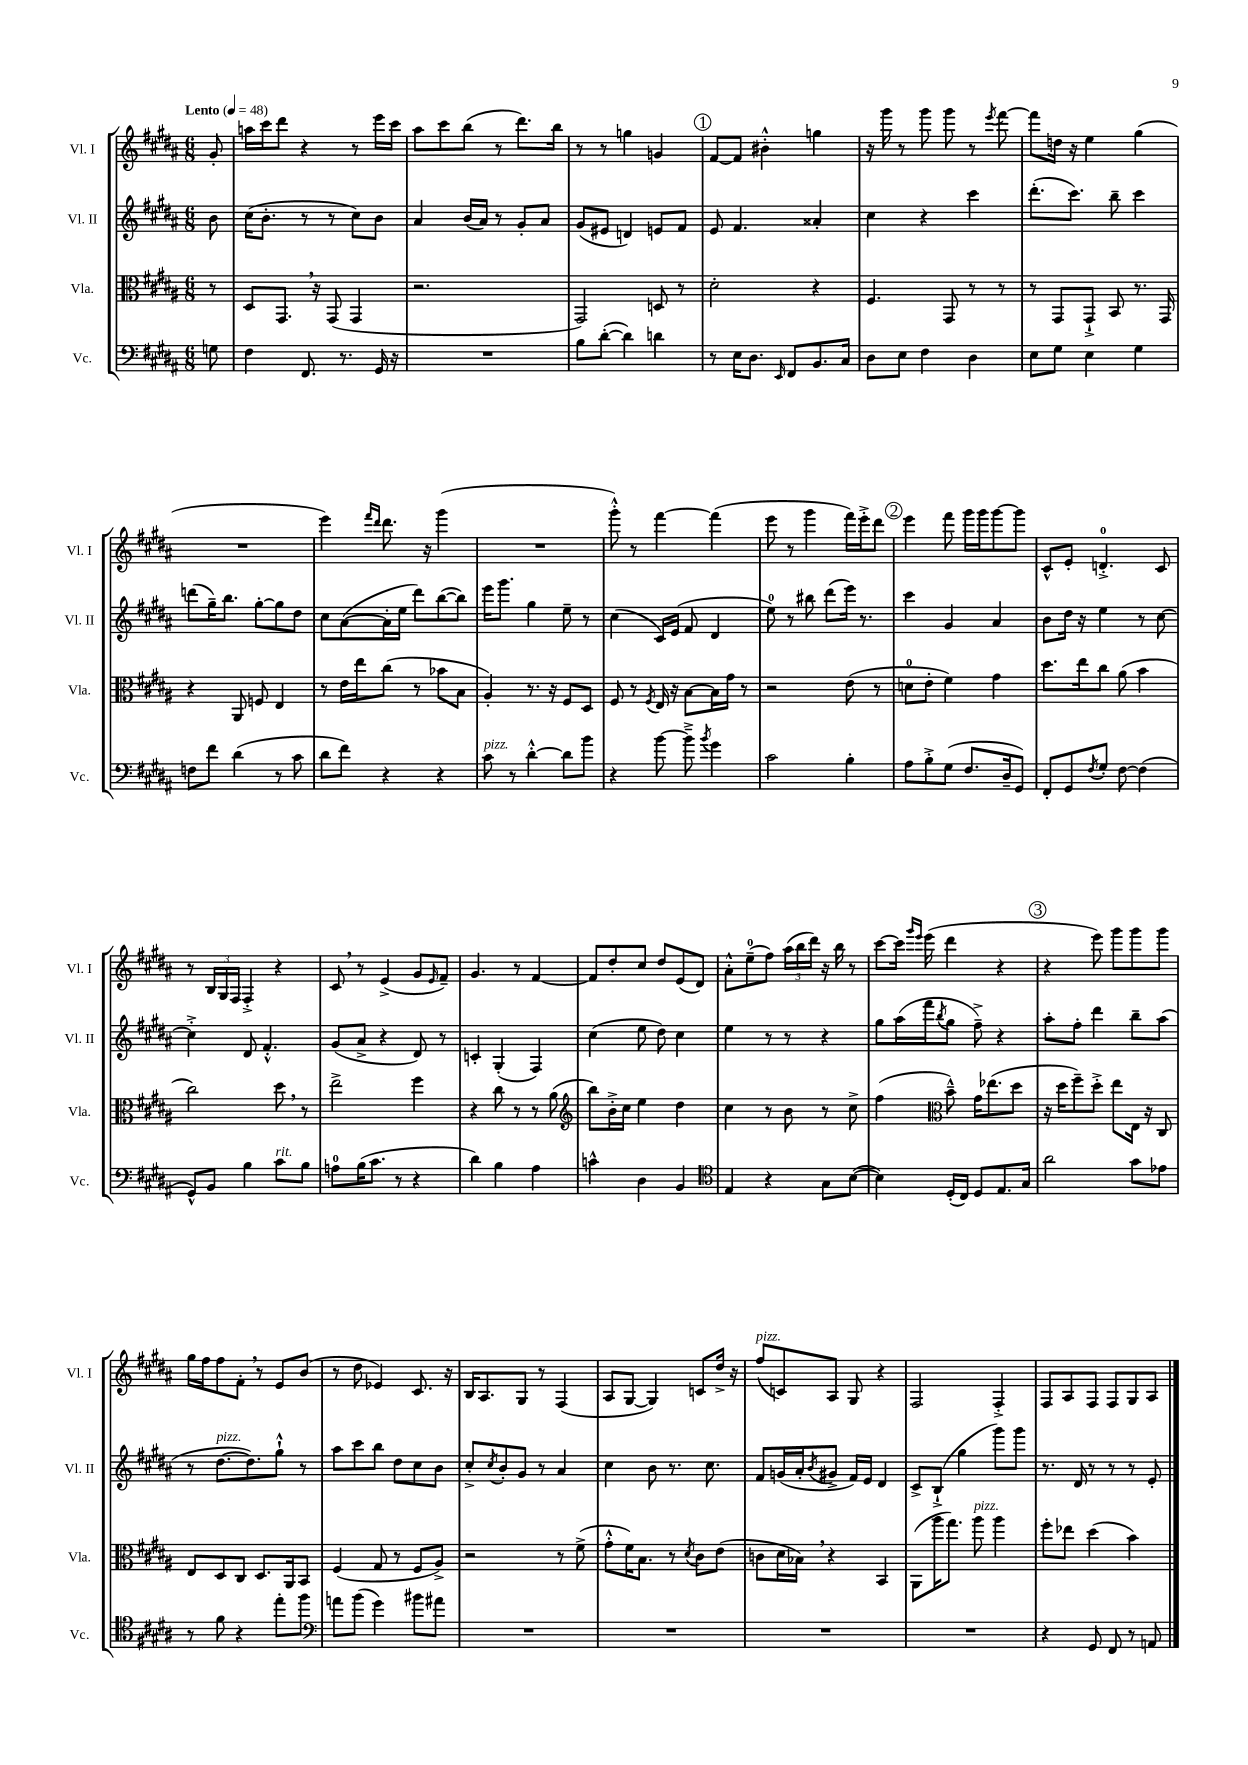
<<
\new StaffGroup <<
\new Staff = "s0" \with { instrumentName = "Vl. I" shortInstrumentName = "Vl. I" } {
    \clef treble \key b \major \numericTimeSignature \time 6/8 \partial 8 \tempo "Lento" 4 = 48
    gis'8-. |
    a''16 cis'''16 dis'''8 r4 r8 e'''16 cis'''16 |
    ais''8 cis'''8 b''8( r8 dis'''8.) b''16 |
    r8 r8 g''4 g'4 |
    \mark \markup { \circle "1" } fis'8~ fis'8 bis'4-.-^ g''4 |
    r16 gis'''16 r8 gis'''8 gis'''8 r8 \acciaccatura { e'''8 } fis'''8~ |
    fis'''8 d''16 r16 e''4 gis''4( |
    R2. |
    e'''4) \grace { fis'''16 dis'''16 } dis'''8. r16 gis'''4( |
    R2. |
    gis'''8-.-^) r8 fis'''4~ fis'''4( |
    e'''8 r8 gis'''4 fis'''16) e'''16-.-> dis'''8 |
    \mark \markup { \circle "2" } e'''4 fis'''8 gis'''16 gis'''16 gis'''8~ gis'''8 |
    cis'8-^ e'8-. d'4.-0-.-> cis'8 |
    r8 \tuplet 3/2 { b16 gis16 fis16 } fis4-.-> r4 |
    cis'8 \breathe r8 e'4->( gis'8 \grace { e'16 } fis'8--) |
    gis'4. r8 fis'4~ |
    fis'8 dis''8-. cis''8 dis''8 e'8( dis'8) |
    ais'8-.-^ e''8-0--( fis''8) \tuplet 3/2 { ais''16( b''16 dis'''16) } r16 b''16 r8 |
    cis'''8~ cis'''16 \grace { gis'''16 e'''16 } e'''16( dis'''4 r4 |
    \mark \markup { \circle "3" } r4 e'''8) gis'''8 gis'''8 gis'''8 |
    gis''16 fis''16 fis''8 fis'8-. \breathe r8 e'8 b'8( |
    r8 dis''8 ees'4) cis'8. r16 |
    b16 ais8. gis8 r8 fis4( |
    ais8 gis8~ gis4) c'8 dis''16-> r16 |
    fis''8^\markup { \italic "pizz." }( c'8) ais8 gis8 r4 |
    fis2 fis4-.-> |
    fis8 ais8 fis8 fis8 gis8 ais8 \bar "|." |
}
\new Staff = "s1" \with { instrumentName = "Vl. II" shortInstrumentName = "Vl. II" } {
    \clef treble \key b \major \numericTimeSignature \time 6/8 \partial 8
    b'8 |
    cis''16( b'8.-. r8 r8 cis''8) b'8 |
    ais'4 b'16( ais'16) r8 gis'8-. ais'8 |
    gis'8( eis'8 d'4) e'8 fis'8 |
    \mark \markup { \circle "1" } e'8 fis'4. aisis'4-. |
    cis''4 r4 cis'''4 |
    dis'''8.-.( cis'''8.) b''8-- cis'''4 |
    d'''8( gis''16--) b''8. gis''8~-. gis''8 dis''8 |
    cis''8 ais'8~( ais'16-. e''16 dis'''8) b''8~( b''8) |
    e'''16 gis'''8. gis''4 e''8-- r8 |
    cis''4( cis'16) e'16( fis'8 dis'4 |
    e''8-0) r8 bis''8 dis'''8( e'''16) r8. |
    \mark \markup { \circle "2" } cis'''4 gis'4 ais'4 |
    b'8 dis''16 r16 e''4 r8 cis''8~ |
    cis''4-.-> dis'8 fis'4.-.-^ |
    gis'8( ais'8-> r4 dis'8) r8 |
    c'4-. gis4-.( fis4) |
    cis''4( e''8 dis''8) cis''4 |
    e''4 r8 r8 r4 |
    gis''8 ais''16( fis'''16 \acciaccatura { b''8 } gis''8 fis''8--->) r4 |
    \mark \markup { \circle "3" } ais''8-. fis''8-. dis'''4 b''8-- ais''8( |
    r8 dis''8.~^\markup { \italic "pizz." } dis''8.) gis''8-!-^ r8 |
    ais''8 cis'''8 b''8 dis''8 cis''8 b'8 |
    cis''8-.-> \acciaccatura { cis''8 } b'8-. gis'8 r8 ais'4 |
    cis''4 b'8 r8. cis''8. |
    fis'8 g'16( ais'16-. \acciaccatura { b'8 } gis'8-> fis'16) e'16 dis'4 |
    cis'8-> b8-!->( gis''4 gis'''8) gis'''8 |
    r8. dis'16 r8 r8 r8 e'8-. \bar "|." |
}
\new Staff = "s2" \with { instrumentName = "Vla." shortInstrumentName = "Vla." } {
    \clef alto \key b \major \numericTimeSignature \time 6/8 \partial 8
    r8 |
    dis8 gis,8. \breathe r16 gis,8( gis,4 |
    r2. |
    gis,2) d8 r8 |
    \mark \markup { \circle "1" } dis'2-. r4 |
    fis4. gis,8 r8 r8 |
    r8 gis,8 gis,8-!-> b,8 r8. gis,16 |
    r4 ais,8 f8 e4 |
    r8 e'16 e''16 cis''8( r8 bes'8 b8 |
    ais4-.) r8. r16 fis8 dis8 |
    fis8 r8 \acciaccatura { fis8 } e16 r16 b8~ b16 gis'16 r8 |
    r2 e'8( r8 |
    \mark \markup { \circle "2" } d'8-0 e'8-. fis'4) gis'4 |
    dis''8. e''16 cis''8 ais'8( b'4 |
    cis''2) dis''8 \breathe r8 |
    e''2-> fis''4 |
    r4 cis''8 r8 r8 ais'8( |
    \clef treble b''8) b'16-.-> cis''16 e''4 dis''4 |
    cis''4 r8 b'8 r8 cis''8-> |
    fis''4( \clef alto b'8---^) gis'16 ees''8.( dis''8 |
    \mark \markup { \circle "3" } r16 dis''16 fis''8--) dis''8-.-> e''8 e16 r16 cis8 |
    e8 dis8 cis8 dis8. ais,16 b,8 |
    fis4( gis8 r8 fis8 ais8->) |
    r2 r8 fis'8->( |
    gis'8-.-^ fis'16) b8. r8 \acciaccatura { dis'8 } cis'8 e'8( |
    c'8 dis'16 bes16) \breathe r4 b,4 |
    ais,8( ais''16 gis''8.) ais''8^\markup { \italic "pizz." } ais''4 |
    fis''8-. ees''8 dis''4( b'4) \bar "|." |
}
\new Staff = "s3" \with { instrumentName = "Vc." shortInstrumentName = "Vc." } {
    \clef bass \key b \major \numericTimeSignature \time 6/8 \partial 8
    g8 |
    fis4 fis,8. r8. gis,16 r16 |
    R2. |
    b8 dis'8~-.( dis'4) d'4 |
    \mark \markup { \circle "1" } r8 e16 dis8. \grace { e,16 } fis,8 b,8. cis16 |
    dis8 e8 fis4 dis4 |
    e8 gis8 e4 gis4 |
    f8 fis'8 dis'4( r8 cis'8 |
    dis'8 fis'8) r4 r4 |
    cis'8^\markup { \italic "pizz." } r8 dis'4~-.-^ dis'8 b'8 |
    r4 b'8~ b'8---> \acciaccatura { b'8 } gis'4 |
    cis'2 b4-. |
    \mark \markup { \circle "2" } ais8 b8-.-> gis8( fis8. dis16-- gis,8) |
    fis,8-. gis,8 \acciaccatura { fis8 } gis8-. fis8~ fis4( |
    gis,8-^) b,8 b4 cis'8^\markup { \italic "rit." } b8 |
    a8-0 b16( cis'8. r8 r4 |
    dis'4) b4 ais4 |
    c'4-^ dis4 b,4 |
    \clef tenor e4 r4 gis8 b8~( |
    b4) dis16-.( cis16) dis8 e8. gis16 |
    \mark \markup { \circle "3" } ais'2 gis'8 ees'8 |
    r8 fis'8 r4 e''8-. fis''8 |
    \clef bass a'8 b'8( gis'4) bis'8 ais'8 |
    R2. |
    R2. |
    R2. |
    R2. |
    r4 gis,8 fis,8 r8 a,8 \bar "|." |
}
>>
>>
\layout { \context { \Score \remove "Bar_number_engraver" } }
